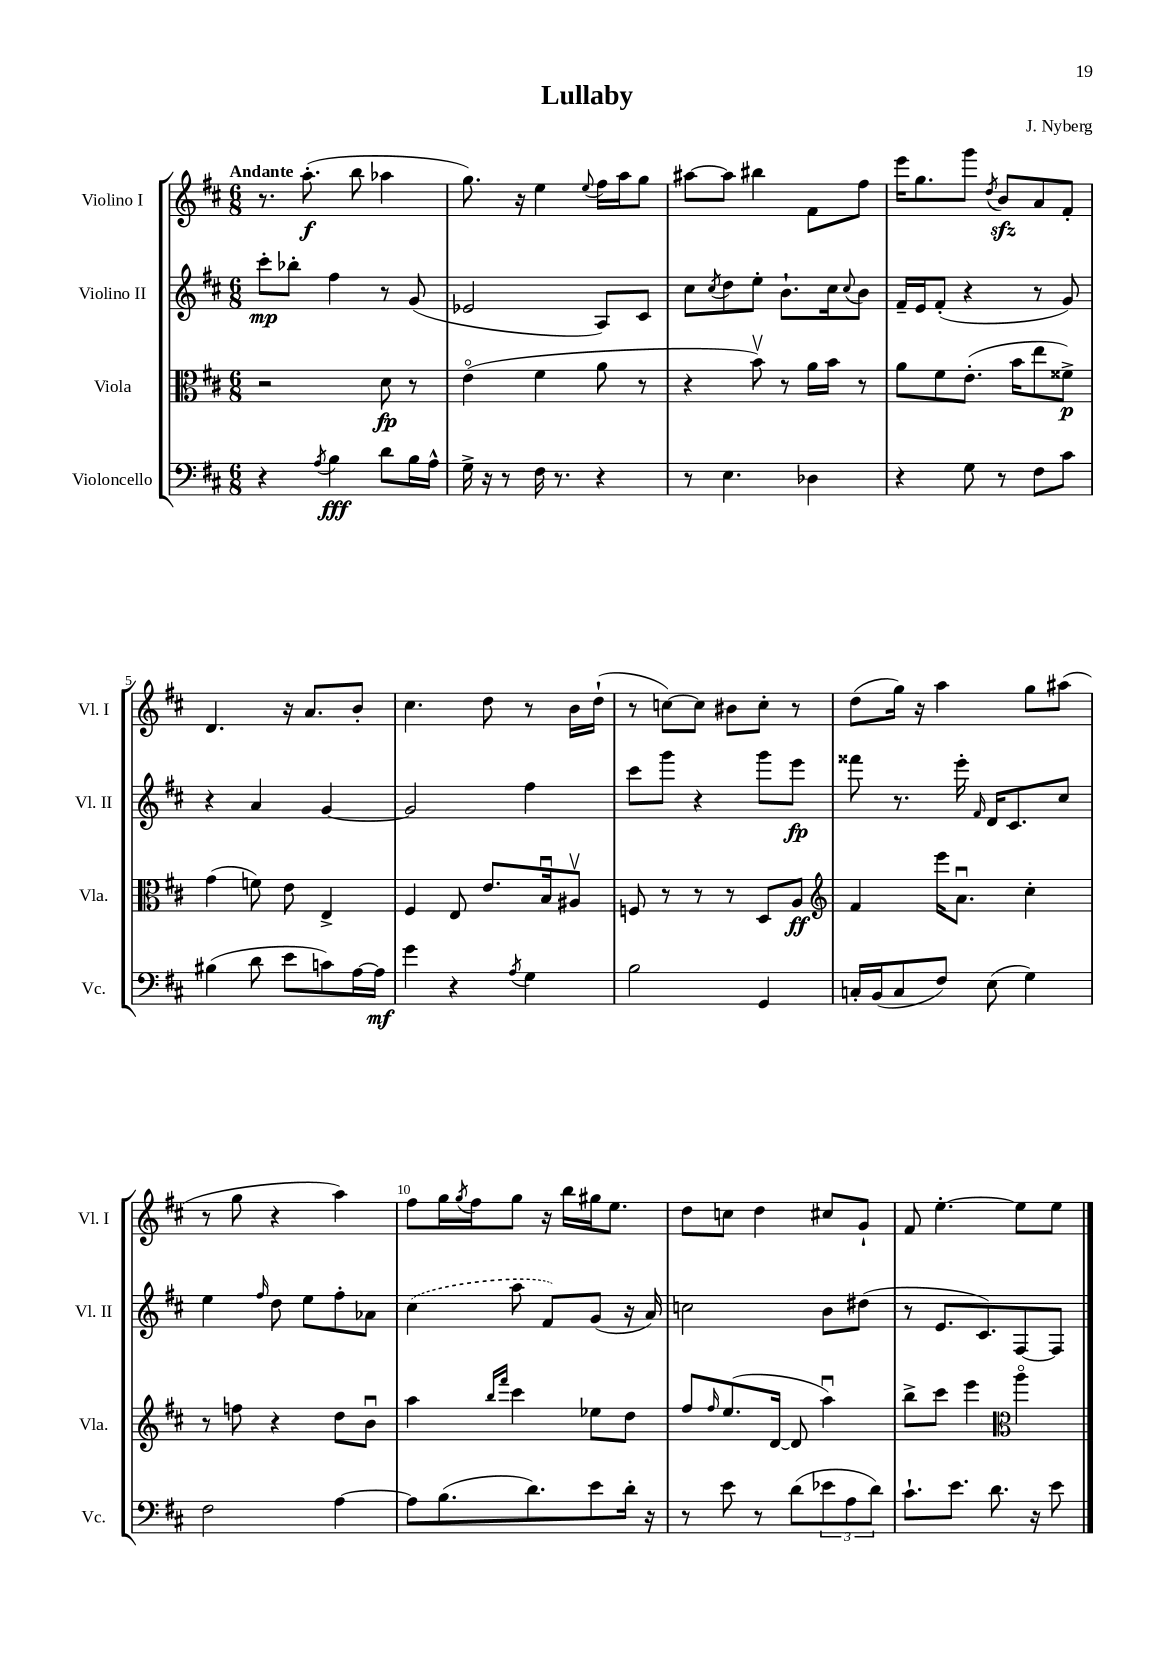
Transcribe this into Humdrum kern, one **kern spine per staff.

**kern	**dynam	**kern	**dynam	**kern	**dynam	**kern	**dynam
*part4	*part4	*part3	*part3	*part2	*part2	*part1	*part1
*staff4	*staff4	*staff3	*staff3	*staff2	*staff2	*staff1	*staff1
*I"Violoncello	*	*I"Viola	*	*I"Violino II	*	*I"Violino I	*
*I'Vc.	*	*I'Vla.	*	*I'Vl. II	*	*I'Vl. I	*
*clefF4	*	*clefC3	*	*clefG2	*	*clefG2	*
*k[f#c#]	*	*k[f#c#]	*	*k[f#c#]	*	*k[f#c#]	*
*M6/8	*	*M6/8	*	*M6/8	*	*M6/8	*
=1	=1	=1	=1	=1	=1	=1	=1
!	!	!	!	!	!	!LO:TX:a:B:t=Andante	!
4r	.	2r	.	8ccc#'\L	mp	8.r	.
.	.	.	.	8bb-X'\J	.	.	.
.	.	.	.	.	.	(8.aa'\	f
8qA/	.	.	.	.	.	.	.
4B\	fff	.	.	4ff#\	.	.	.
.	.	.	.	.	.	8bb\	.
8d\L	.	8d\	fp	8r	.	4aa-X\	.
16B\L	.	8r	.	(8g/	.	.	.
16A^^\JJ	.	.	.	.	.	.	.
=2	=2	=2	=2	=2	=2	=2	=2
16G^\	.	(4e\	.	2e-X/	.	8.gg\)	.
16r	.	.	.	.	.	.	.
8r	.	.	.	.	.	.	.
.	.	.	.	.	.	16r	.
16F#\	.	4f#\	.	.	.	4ee\	.
8.r	.	.	.	.	.	.	.
.	.	.	.	.	.	8qqee/	.
4r	.	8a\	.	8A/L)	.	16ff#\LL	.
.	.	.	.	.	.	16aa\J	.
.	.	8r	.	8c#/J	.	8gg\J	.
=3	=3	=3	=3	=3	=3	=3	=3
8r	.	4r	.	8cc#\L	.	[8aa#X\L	.
.	.	.	.	8qcc#/	.	.	.
4.E\	.	.	.	8dd\	.	8aa#\J]	.
.	.	8bv\)	.	8ee'\J	.	4bb#X\	.
.	.	8r	.	8.b`\L	.	.	.
4D-X\	.	16a\LL	.	.	.	8f#\L	.
.	.	16b\JJ	.	16cc#\k	.	.	.
.	.	.	.	8qqcc#/	.	.	.
.	.	8r	.	8b\J	.	8ff#\J	.
=4	=4	=4	=4	=4	=4	=4	=4
4r	.	8a\L	.	16f#~/LL	.	16eee\KL	.
.	.	.	.	16e/J	.	8.gg\	.
.	.	8f#\	.	(8f#'/J	.	.	.
8G\	.	(8.e'\J	.	4r	.	8ggg\J	.
.	.	.	.	.	.	8qdd/	.
8r	.	.	.	.	.	8bzz/L	.
.	.	16b\KL	.	.	.	.	.
8F#\L	.	8ee\	.	8r	.	8a/	.
8c#\J	.	8f##X^\J)	p	8g/)	.	8f#'/J	.
!!LO:LB:g=z
=5	=5	=5	=5	=5	=5	=5	=5
(4B#X\	.	(4g\	.	4r	.	4.d/	.
8d\	.	8fn\)	.	4a/	.	.	.
8e\L	.	8e\	.	.	.	16r	.
.	.	.	.	.	.	8.a/L	.
8cn\)	.	4E^/	.	[4g/	.	.	.
[16A\L	.	.	.	.	.	8b'/J	.
16A\JJ]	mf	.	.	.	.	.	.
=6	=6	=6	=6	=6	=6	=6	=6
4g\	.	4F#/	.	2g/]	.	4.cc#\	.
4r	.	8E/	.	.	.	.	.
.	.	8.e/L	.	.	.	8dd\	.
8qA/	.	.	.	.	.	.	.
4G\	.	.	.	4ff#\	.	8r	.
.	.	16Bu/k	.	.	.	.	.
.	.	8A#Xv/J	.	.	.	16b\LL	.
.	.	.	.	.	.	(16dd`\JJ	.
=7	=7	=7	=7	=7	=7	=7	=7
2B\	.	8Fn/	.	8ccc#\L	.	8r	.
.	.	8r	.	8ggg\J	.	[8ccn\L)	.
.	.	8r	.	4r	.	8cc\J]	.
.	.	8r	.	.	.	8b#X\L	.
4GG/	.	8D/L	.	8ggg\L	.	8cc'\J	.
.	.	8A/J	ff	8eee\J	fp	8r	.
=8	=8	=8	=8	=8	=8	=8	=8
*	*	*clefG2	*	*	*	*	*
16Cn'/LL	.	4f#/	.	8fff##X\	.	(8dd\L	.
(16BB/J	.	.	.	.	.	.	.
8C/	.	.	.	8.r	.	16gg\Jk)	.
.	.	.	.	.	.	16r	.
8F#/J)	.	16eee\KL	.	.	.	4aa\	.
.	.	8.au\J	.	16eee'\	.	.	.
.	.	.	.	16qqf#/	.	.	.
(8E\	.	.	.	16d/KL	.	.	.
.	.	.	.	8.c#/	.	.	.
4G\)	.	4cc#'\	.	.	.	8gg\L	.
.	.	.	.	8cc#/J	.	(8aa#X\J	.
!!LO:LB:g=z
=9	=9	=9	=9	=9	=9	=9	=9
2F#\	.	8r	.	4ee\	.	8r	.
.	.	8ffn\	.	.	.	8gg\	.
.	.	.	.	16qqff#/	.	.	.
.	.	4r	.	8dd\	.	4r	.
.	.	.	.	8ee\L	.	.	.
[4A\	.	8dd\L	.	8ff#'\	.	4aa\)	.
.	.	8bu\J	.	8a-X\J	.	.	.
=10	=10	=10	=10	=10	=10	=10	=10
8A\L]	.	4aa\	.	(4cc#\	.	8ff#\L	.
(8.B\	.	.	.	.	.	16gg\L	.
.	.	.	.	.	.	8qgg/	.
.	.	.	.	.	.	16ff#\J	.
.	.	16qqbb/LL	.	.	.	.	.
.	.	16qqfff#/JJ	.	.	.	.	.
.	.	4ccc#\	.	8aa\	.	8gg\J	.
8.d\)	.	.	.	.	.	.	.
.	.	.	.	8f#/L)	.	16r	.
.	.	.	.	.	.	16bb\LL	.
8e\	.	8ee-X\L	.	(8g/J	.	16gg#X\J	.
.	.	.	.	.	.	8.ee\J	.
16d'\Jk	.	8dd\J	.	16r	.	.	.
16r	.	.	.	16a/)	.	.	.
=11	=11	=11	=11	=11	=11	=11	=11
8r	.	8ff#/L	.	2ccn\	.	8dd\L	.
.	.	16qqff#/	.	.	.	.	.
8e\	.	(8.ee/	.	.	.	8ccn\J	.
8r	.	.	.	.	.	4dd\	.
.	.	[16d/Jk	.	.	.	.	.
(8d\L	.	8d/]	.	.	.	.	.
12e-X\	.	4aau\)	.	8b\L	.	8cc#X/L	.
12A\	.	.	.	.	.	.	.
.	.	.	.	(8dd#X\J	.	8g`/J	.
12d\J)	.	.	.	.	.	.	.
=12	=12	=12	=12	=12	=12	=12	=12
8.c#`\L	.	8bb^\L	.	8r	.	8f#/	.
.	.	8ccc#\J	.	8.e/L	.	[4.ee'\	.
8.e\J	.	.	.	.	.	.	.
.	.	4eee\	.	.	.	.	.
.	.	.	.	8.c#/)	.	.	.
8.d\	.	.	.	.	.	.	.
*	*	*clefC3	*	*	*	*	*
.	.	4aa\	.	[8F#/	.	8ee\L]	.
16r	.	.	.	.	.	.	.
8e\	.	.	.	8F#/J]	.	8ee\J	.
==	==	==	==	==	==	==	==
*-	*-	*-	*-	*-	*-	*-	*-
